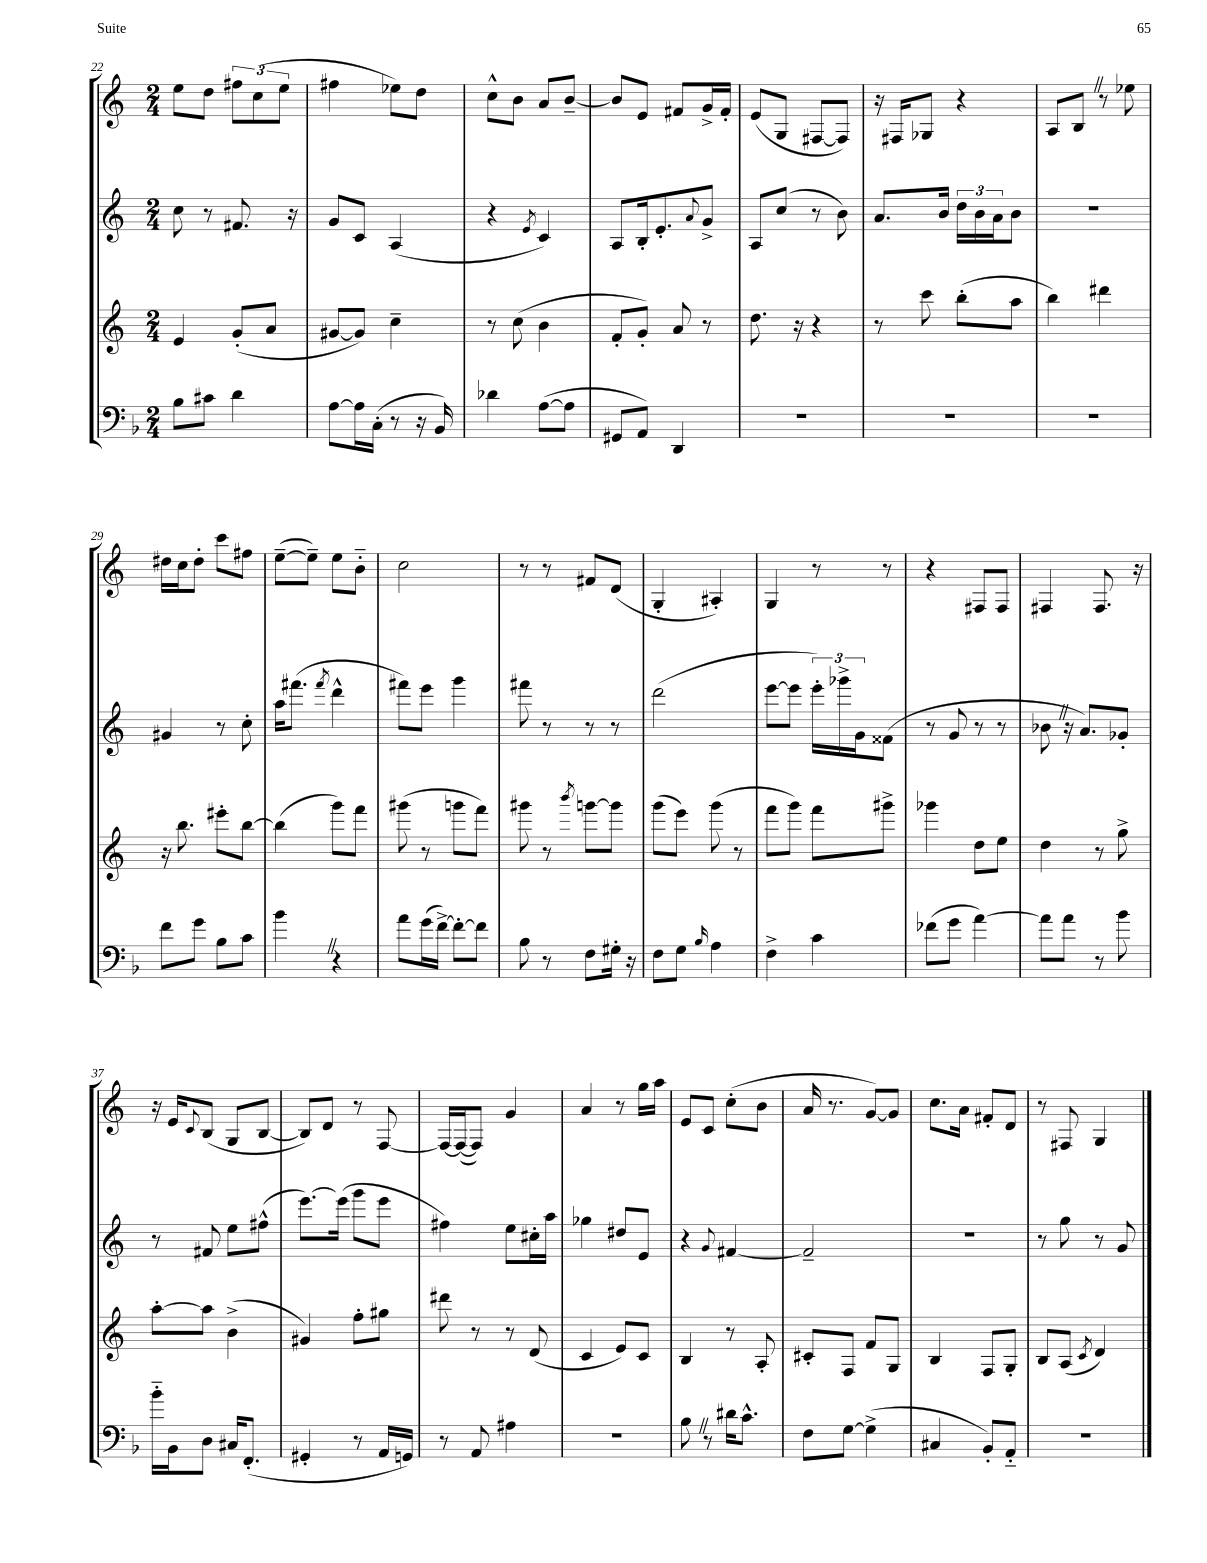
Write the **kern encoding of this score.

**kern	**kern	**kern	**kern
*staff4	*staff3	*staff2	*staff1
*clefF4	*clefG2	*clefG2	*clefG2
*k[b-]	*k[]	*k[]	*k[]
*M2/4	*M2/4	*M2/4	*M2/4
8B-\L	4e/	8cc\	8ee\L
8c#\J	.	8r	8dd\J
4d\	(8g'/L	8.f#/	12ff#\L
.	.	.	(12cc\
.	8a/J	.	.
.	.	.	12ee\J
.	.	16r	.
=	=	=	=
[8A\L	[8g#/L	8g/L	4ff#\
16A\]L	8g#/]J)	8c/J	.
(16C'\JJ	.	.	.
8r	4cc~\	(4A/	8ee-\L)
16r	.	.	8dd\J
16BB-/)	.	.	.
=	=	=	=
4d-\	8r	4r	8cc^^\L
.	(8cc\	.	8b\J
.	.	8qe/	.
([8A\L	4b\	4c/)	8a/L
8A\]J	.	.	[8b~/J
=	=	=	=
8GG#/L	8f'/L	8A/L	8b/]L
8AA/J)	8g'/J)	16B'/k	8e/J
.	.	8.e'/	.
4DD/	8a/	.	8f#/L
.	.	8qqa/	.
.	8r	8g^/J	16g^/L
.	.	.	16f#'/JJ
=	=	=	=
2r	8.dd\	8A/L	(8e/L
.	.	(8cc/J	8G/J
.	16r	.	.
.	4r	8r	[8F#/L
.	.	8b\)	8F#/]J)
=	=	=	=
2r	8r	8.a/L	16r
.	.	.	16F#/LK
.	8ccc\	.	8G-/J
.	.	16b/Jk	.
.	(8bb'\L	24dd\LL	4r
.	.	24b\	.
.	.	24a\J	.
.	8aa\J	8b\J	.
=	=	=	=
2r	4bb\)	2r	8A/L
.	.	.	8B/J
.	4ddd#\	.	8r
.	.	.	8ee-\
=	=	=	=
8f\L	16r	4g#/	16dd#\LL
.	8.bb\	.	16cc\J
8g\J	.	.	8dd#'\J
8B-\L	8eee#'\L	8r	8ccc\L
8c\J	[8bb\J	8cc'\	8ff#\J
=	=	=	=
4b-\	(4bb\]	16aa\LK	([8ee~\L
.	.	(8.fff#\J	.
.	.	.	8ee~\]J)
.	.	8qfff#/	.
4r	8ggg\L)	4ddd^^\	8ee\L
.	8fff\J	.	8b'~\J
=	=	=	=
8a\L	(8ggg#\	8fff#\L)	2cc\
(16g\L	8r	8eee\J	.
[16f^\JJ)	.	.	.
8f'\_L	8ggg\L	4ggg\	.
8f\]J	8fff\J)	.	.
=	=	=	=
8B-\	8ggg#\	8fff#\	8r
8r	8r	8r	8r
.	8qbbb/	.	.
8F\L	[8ggg\L	8r	8f#/L
16G#'\Jk	8ggg\]J	8r	(8d/J
16r	.	.	.
=	=	=	=
8F\L	(8ggg\L	(2ddd\	4G'/
8G\J	8eee\J)	.	.
16qqB-/	.	.	.
4A\	(8ggg\	.	4A#'/)
.	8r	.	.
=	=	=	=
4F^\	8fff\L	[8eee\L	4G/
.	8ggg\J)	8eee\]J	.
4c\	8fff\L	24eee'\LL)	8r
.	.	24ggg-^\	.
.	.	24g\J	.
.	8ggg#^\J	(8f##\J	8r
=	=	=	=
(8f-\L	4ggg-\	8r	4r
8g\J	.	8g/	.
[4a\)	8dd\L	8r	8F#/L
.	8ee\J	8r	8F#/J
=	=	=	=
8a\]L	4dd\	8b-\	4F#/
8a\J	.	16r	.
.	.	8.a/L)	.
8r	8r	.	8.F#/
8b-\	8gg^\	8g-'/J	.
.	.	.	16r
=	=	=	=
16b-'~\LL	[8aa'\L	8r	16r
16BB-\J	.	.	16e/LK
.	.	.	8qqc/
8D\J	8aa\]J	8f#/	(8B/J
16C#/LK	(4b^\	8ee\L	8G/L
(8.FF'/J	.	.	.
.	.	(8ff#^^\J	[8B/J
=	=	=	=
4GG#'/	4g#/)	[8.eee\L)	8B/]L)
.	.	.	8d/J
.	.	(16eee\]Jk	.
8r	8ff'\L	8ggg\L	8r
16AA/LL	8gg#\J	8eee\J	[8F/
16GG/JJ)	.	.	.
=	=	=	=
8r	8ddd#\	4ff#\)	16F/_LL
.	.	.	(16F/_J
8AA/	8r	.	8F/]J)
4A#\	8r	8ee\L	4g/
.	(8d/	16cc#'\L	.
.	.	16aa\JJ	.
=	=	=	=
2r	4c/	4gg-\	4a/
.	8e/L)	8dd#/L	8r
.	8c/J	8e/J	16gg\LL
.	.	.	16aa\JJ
=	=	=	=
8B-\	4B/	4r	8e/L
8r	.	.	8c/J
.	.	8qqg/	.
16d#\LK	8r	[4f#/	(8cc'\L
8.c^^\J	.	.	.
.	8A'/	.	8b\J
=	=	=	=
8F\L	8c#'/L	2f#~/]	16a/
.	.	.	8.r
[8G\J	8F/J	.	.
(4G^\]	8f/L	.	[8g/L)
.	8G/J	.	8g/]J
=	=	=	=
4C#/	4B/	2r	8.cc\L
.	.	.	16a\Jk
8BB-'/L)	8F/L	.	8f#'/L
8AA'~/J	8G'/J	.	8d/J
=	=	=	=
2r	8B/L	8r	8r
.	(8A/J	8gg\	8F#/
.	8qc/	.	.
.	4d/)	8r	4G/
.	.	8g/	.
==	==	==	==
*-	*-	*-	*-
